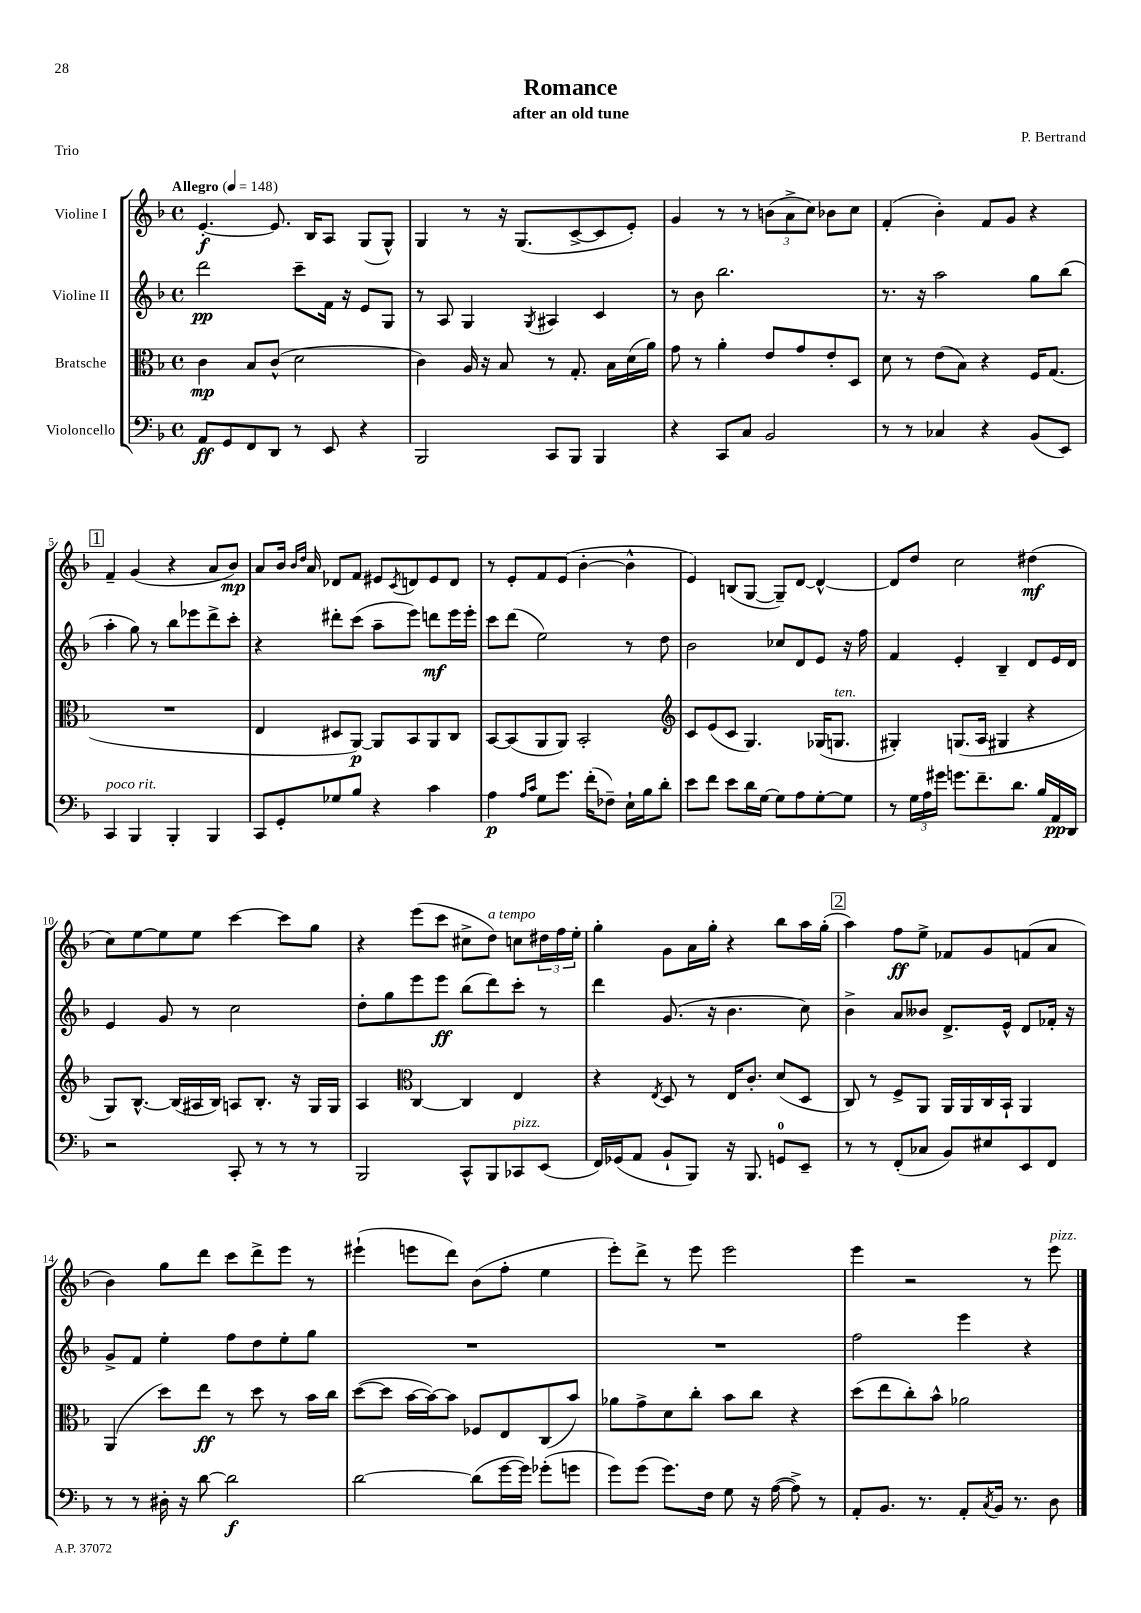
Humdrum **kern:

**kern	**kern	**kern	**kern
*staff4	*staff3	*staff2	*staff1
*clefF4	*clefC3	*clefG2	*clefG2
*k[b-]	*k[b-]	*k[b-]	*k[b-]
*M4/4	*M4/4	*M4/4	*M4/4
*met(c)	*met(c)	*met(c)	*met(c)
*MM148	*MM148	*MM148	*MM148
8AA	4c	2ddd	[4.e'
8GG	.	.	.
8FF	8B-	.	.
8DD	(8c^^	.	8.e]
8r	2d	8ccc~	.
.	.	.	16B-
8EE	.	16f	8A
.	.	16r	.
4r	.	8e	(8G
.	.	8G	8G^^)
=	=	=	=
2BBB-	4c)	8r	4G
.	.	8A	.
.	16A	4G	8r
.	16r	.	.
.	8B-	.	16r
.	.	.	(8.G
.	.	8qG	.
8CC	8r	4A#	.
8BBB-	8.G'	.	[8c^
4BBB-	.	4c	8c]
.	16B-	.	.
.	(16d	.	8e')
.	16a)	.	.
=	=	=	=
4r	8g	8r	4g
.	8r	8b-	.
8CC	4a'	2.bb-	8r
8C	.	.	8r
2BB-	8e	.	(12b
.	.	.	12a^
.	8g	.	.
.	.	.	12cc)
.	8e'	.	8b-
.	8D	.	8cc
=	=	=	=
8r	8d	8.r	(4f'
8r	8r	.	.
.	.	16r	.
4C-	(8e	2aa	4b-')
.	8B-)	.	.
4r	4r	.	8f
.	.	.	8g
(8BB-	16F	8gg	4r
.	(8.G	.	.
8EE)	.	(8bb-	.
=	=	=	=
4CC	1r	4aa'	4f~
4BBB-	.	8gg)	(4g
.	.	8r	.
4BBB-'	.	8bb-	4r
.	.	8eee-	.
4BBB-	.	8ddd^	8a
.	.	8ccc'	8b-)
=	=	=	=
8CC	4E	4r	8a
8GG'	.	.	16b-
.	.	.	16qqb-
.	.	.	16qqdd
.	.	.	16a
8G-	8D#	8ddd#'	8d-
8B-	[8AA)	(8ccc	8f
4r	8AA]	8aa~	8e#
.	.	.	8qc
.	8BB-	8eee)	8d
4c	8AA	8ddd	8e#
.	8C	16eee	8d
.	.	16eee'	.
=	=	=	=
4A	[8BB-	8ccc	8r
.	(8BB-]	(8ddd	8e'
16qqA	.	.	.
16qqc	.	.	.
8G	8AA	2ee)	8f
8.g	8AA)	.	(8e
.	2BB-'	.	[4b-'
(16f'	.	.	.
8F-~)	.	.	.
16E`	.	8r	4b-^^]
16B-	.	.	.
8d'	.	8dd	.
=	=	=	=
*	*clefG2	*	*
8e	8c	2b-	4e)
8f	(8e	.	.
8e	8c	.	(8B
16d	4.G)	.	[8G
[16G	.	.	.
8G]	.	8cc-	8G~])
8A	.	8d	[8d
[8G'	(16G-	8e	4d^^_
.	8.G	.	.
8G]	.	16r	.
.	.	16ff	.
=	=	=	=
8r	4G#')	4f	8d]
24G	.	.	8dd
24A	.	.	.
24g#	.	.	.
8.g	(8.G	4e'	2cc
8.f~	16A	.	.
.	4G#	4B-~	.
8.d	.	.	.
.	4r	8d	(4dd#
16B-	.	.	.
16AA	.	16e	.
16DD	.	16d	.
=	=	=	=
2r	8G)	4e	8cc)
.	[8.B-^^	.	[8ee
.	.	8g	8ee]
.	(16B-]	.	.
.	16A#	8r	8ee
.	16B-)	.	.
8CC'	8A	2cc	[4ccc
8r	8.B-'	.	.
8r	.	.	8ccc]
.	16r	.	.
8r	16G	.	8gg
.	16G	.	.
=	=	=	=
2BBB-	4A	8dd'	4r
.	.	8gg	.
*	*clefC3	*	*
.	[4C	8eee	(8eee
.	.	8eee	8ccc
8CC^^	4C]	(8bb-	8cc#^
8BBB-	.	8ddd)	8dd)
8CC-	4E	8ccc'	8cc
(8EE	.	8r	24dd#
.	.	.	24ff
.	.	.	24ee'
=	=	=	=
16FF)	4r	4ddd	4gg'
(16GG-	.	.	.
8AA	.	.	.
.	8qE	.	.
8BB-`	8D	(8.g	8g
8BBB-)	8r	.	16a
.	.	16r	16gg'
16r	16E	4.b-	4r
8.BBB-	8.c'	.	.
8GG	(8d	.	8bb-
8EE~	8D	8cc)	16aa
.	.	.	(16gg'
=	=	=	=
8r	8C)	4b-^	4aa)
8r	8r	.	.
(8FF'	8F^	8a	8ff
8C-	8AA	8b--	8ee^
8BB-)	16AA	8.d^	8f-
.	16AA	.	.
8E#	16C	.	8g
.	16BB-`	16e^^	.
8EE	4AA	8d	(8f
8FF	.	16f-'	8a
.	.	16r	.
=	=	=	=
8r	(4AA	8g^	4b-)
8r	.	8f	.
16D#'	8dd)	4ee'	8gg
16r	.	.	.
[8d	8ee	.	8ddd
2d]	8r	8ff	8ccc
.	8dd	8dd	8ddd^
.	8r	8ee'	8eee
.	16b-	8gg	8r
.	16cc	.	.
=	=	=	=
[2d	([8dd	1r	(4eee#`
.	8dd]	.	.
.	[16b-	.	8eee
.	16b-_)	.	.
.	8b-]	.	8ddd)
(8d]	8F-	.	(8b-
[16g	8E	.	8ff'
16g])	.	.	.
(8g-'	(8C	.	4ee
8g	8b-)	.	.
=	=	=	=
8g)	8a-	1r	8eee')
(8g	8g^	.	8ddd^
8.g)	8d	.	8r
.	8cc'	.	8eee
16F	.	.	.
8G	8b-	.	2eee
16r	8cc	.	.
([16A	.	.	.
8A^])	4r	.	.
8r	.	.	.
=	=	=	=
8AA'	(8dd	2ff	4eee
8.BB-	8ee	.	.
.	8cc')	.	2r
8.r	.	.	.
.	8b-^^	.	.
8AA'	2a-	4eee	.
8qC	.	.	.
16BB-	.	.	.
8.r	.	.	.
.	.	4r	8r
8D	.	.	8eee
==	==	==	==
*-	*-	*-	*-
